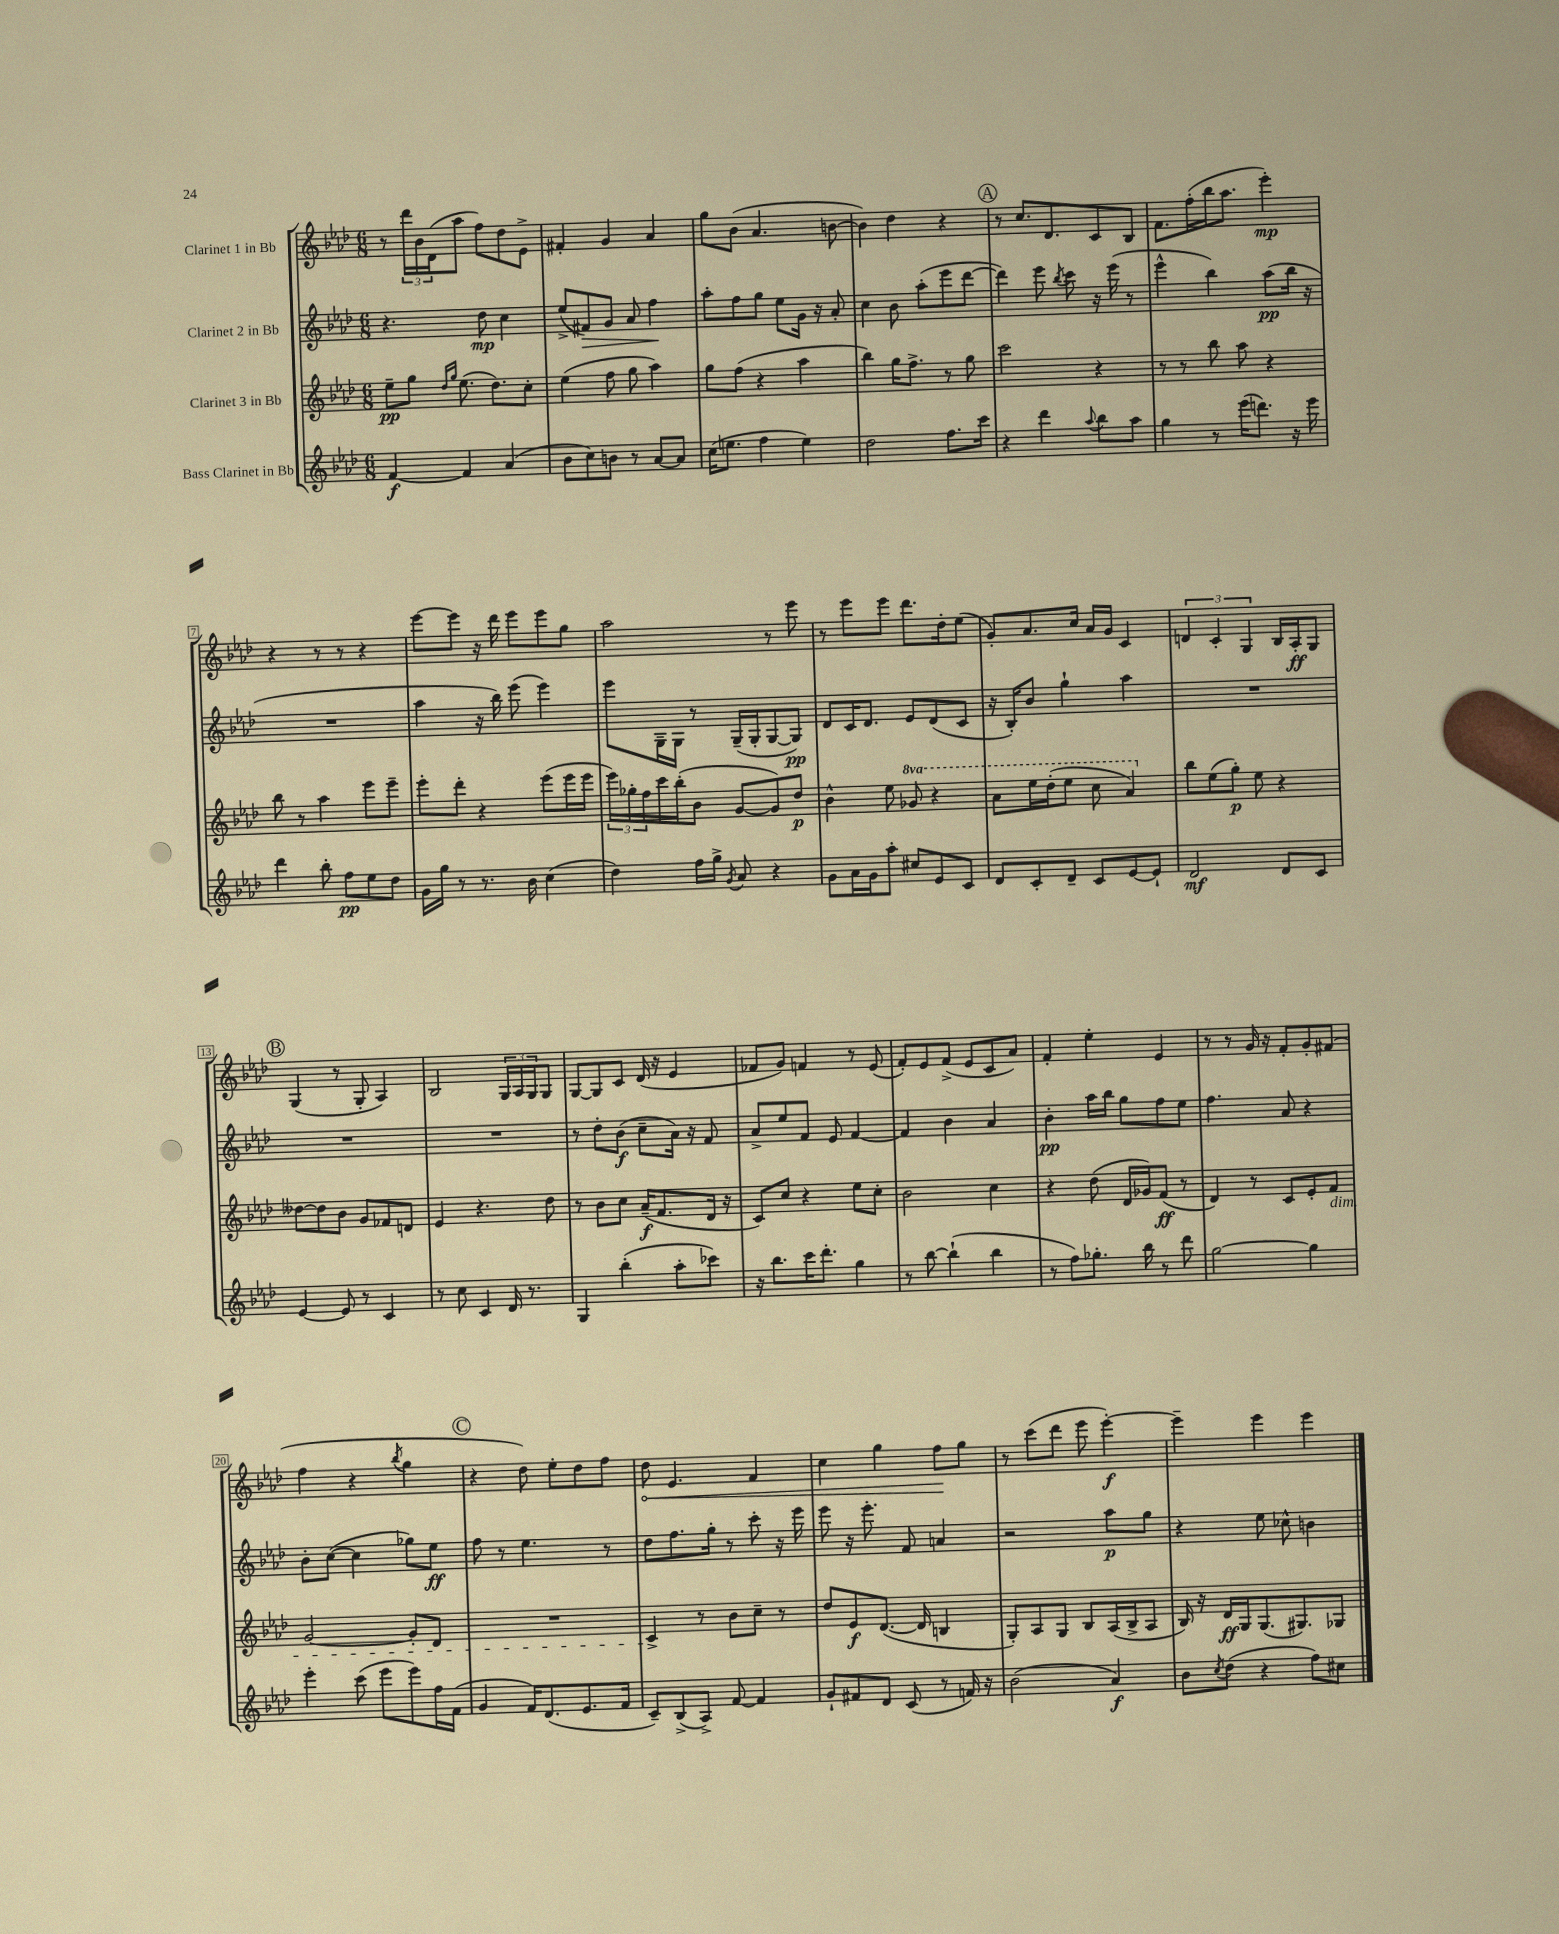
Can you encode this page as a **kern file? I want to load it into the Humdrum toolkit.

**kern	**kern	**kern	**kern
*staff4	*staff3	*staff2	*staff1
*clefG2	*clefG2	*clefG2	*clefG2
*k[b-e-a-d-]	*k[b-e-a-d-]	*k[b-e-a-d-]	*k[b-e-a-d-]
*M6/8	*M6/8	*M6/8	*M6/8
[4f/	8ee-~\L	4.r	8r
.	8gg\J	.	24ddd-\LL
.	.	.	24b-\
.	.	.	(24d-\J
.	16qqdd-/LL	.	.
.	16qqgg/JJ	.	.
4f/]	(8.ee-\	.	8aa-\J
.	.	8dd-\	8ff\L)
.	8.dd-\L)	.	.
(4a-/	.	4cc\	8dd-\
.	8cc'\J	.	8e-^\J
=	=	=	=
8b-\L	(4ee-\	(8ee-^/L	4f#'/
8cc\)	.	8f#/)	.
8b\J	8ff\	8g/J	4g/
8r	8gg\	8a-/	.
[8a-/L	4aa-\)	4ff\	4a-/
8a-/]J	.	.	.
=	=	=	=
(16cc\LK	8gg\L	8aa-'\L	8gg\L
8.ee\J	.	.	.
.	(8ff\J	8ff\	(8b-\J
4ff\	4r	8gg\J	4.a-/
.	.	8ee-\L	.
4ee\)	4aa-\	16g\Jk	.
.	.	16r	.
.	.	8a-'/	[8b\
=	=	=	=
2dd-\	4bb-\)	4cc\	4b\])
.	16gg\LK	8b-\	4dd-\
.	8.ff^\J	.	.
.	.	(8aa-'\L	.
8.ff\L	8r	8eee-\	4r
.	8gg\	[8ddd-\J	.
16ccc\Jk	.	.	.
=	=	=	=
4r	2ccc\	4ddd-\])	8r
.	.	.	8.cc/L
4ddd-\	.	8eee-\	.
.	.	.	8.d-/
.	.	8qbb-/	.
.	.	8ccc\	.
8qqaa-/	.	.	.
8bb-\L	4r	16r	8c/
.	.	(16eee-\	.
8aa-\J	.	8r	8B-/J
=	=	=	=
4gg\	8r	4eee-^^\	8.f\L
.	8r	.	.
.	.	.	(16ff'\L
8r	8bb-\	4bb-\)	16bb-\J
.	.	.	8.aa-\J
(16eee-\LK	8aa-\	.	.
8.ddd\J)	.	.	.
.	4r	(8aa-\L	4eee-'\)
16r	.	16bb-\Jk	.
16eee-\	.	16r	.
=	=	=	=
4ddd-\	8bb-\	2.r	4r
.	8r	.	.
8bb-'\	4aa-\	.	8r
8ff\L	.	.	8r
8ee-\	8eee-\L	.	4r
8dd-\J	8eee-~\J	.	.
=	=	=	=
16g\LL	8eee-'\L	4aa-\	[8eee-\L
16gg\JJ	.	.	.
8r	8ddd-'\J	.	8eee-\]J
8.r	4r	16r	16r
.	.	16bb-\)	16ddd-\
.	.	(8eee-\	8eee-\L
16b-\	.	.	.
(4cc\	(8eee-\L	4eee-\)	8eee-\
.	16eee-\L	.	8gg\J
.	16eee-\JJ	.	.
=	=	=	=
4dd-\)	24eee-\LL)	8eee-\L	2aa-\
.	24gg-'\	.	.
.	24ff\	.	.
.	16ccc\	16G~\L	.
.	(16bb-'\J	16G\JJ	.
16ff\LL	8b-\J	8r	.
16gg^\JJ	.	.	.
8qg/	.	.	.
8a-/	[8g/L	(16G~/LL	.
.	.	16G'/J	.
4r	8g/])	[8G/	8r
.	8dd-/J	8G/]J)	8eee-\
=	=	=	=
8g\L	4b-^^\	8d-/L	8r
16a-\L	.	16c/K	8eee-\L
16g\J	.	8.d-/J	.
8aa-'\J	8ee-\	.	8eee-\J
8cc#/L	8gg-/	8e-/L	8.ddd-\L
8e-/	4r	(8d-/	.
.	.	.	16dd-'\k
8c/J	.	8c/J	(8ee-\J
=	=	=	=
8d-/L	8aa-\L	16r	8g'/L)
.	.	16B-'/LK)	.
8c'/	16eee-\L	8b-/J	8.a-/
.	(16ddd-'\J	.	.
8d-~/J	8eee-\J	4gg`\	.
.	.	.	16cc/Jk
8c/L	8ccc\	.	16a-/LL
.	.	.	16g/JJ
[8e-/	4aa-/)	4aa-\	4c/
8e-`/]J	.	.	.
=	=	=	=
2d-/	8bb-\L	2.r	6d/
.	(8ee-\	.	.
.	.	.	6c'/
.	8gg'\J)	.	.
.	.	.	6G/
.	8ee-\	.	.
8d-/L	4r	.	16B-/LL
.	.	.	16A-'/J
8c/J	.	.	8G/J
=	=	=	=
[4e-/	[8dd--\L	2.r	(4G/
.	8dd--\]	.	.
8e-/]	8b-\J	.	8r
8r	8g/L	.	8G'/
4c/	8f-/	.	4A-/)
.	8d/J	.	.
=	=	=	=
8r	4e-/	2.r	2B-/
8cc\	.	.	.
4c/	4.r	.	.
16d-/	.	.	24G/LL
.	.	.	24A-/
8.r	.	.	.
.	.	.	24G/J
.	8dd-\	.	8G/J
=	=	=	=
4G/	8r	8r	[8G/L
.	8b-\L	8dd-'\L	8G/]
(4bb-'\	8cc\J	(8b-\J	8c/J
.	(16a-~/LK	8cc~\L	(16d-/
.	8.f/	.	16r
8aa-'\L	.	16a-\Jk)	4e-/
.	.	16r	.
8ccc-\J)	16d-/Jk	8f/	.
.	16r	.	.
=	=	=	=
16r	8c/L)	8a-^/L	8f-/L
8.bb-\L	.	.	.
.	8cc/J	8ee-/	8g/J)
16ccc\K	4r	8f/J	4f/
8.ddd-'\J	.	.	.
.	.	8e-/	.
4gg\	8ee-\L	[4f/	8r
.	8cc'\J	.	(8e-/
=	=	=	=
8r	2b-\	4f/]	8f'/L)
[8bb-\	.	.	8e-/
(4bb-`\]	.	4b-\	(8f^/J
.	.	.	8e-/L
4bb-\	4cc\	4a-/	8c/
.	.	.	8a-/J)
=	=	=	=
8r	4r	4b-'\	4f'/
8ff\L)	.	.	.
8.gg-'\J	(8dd-\	16aa-\LL	4ee-'\
.	.	16bb-\JJ	.
.	16d-/LL	8gg\L	.
16bb-\	16g-/J)	.	.
8r	(8f/J	8ff\	4e-/
8ddd-\	8r	8ee-\J	.
=	=	=	=
[2gg\	4d-/)	4.ff\	8r
.	.	.	8r
.	8r	.	16g/
.	.	.	16r
.	8c/L	8a-/	8f'/L
4gg\]	8e-'/	4r	8g'/
.	8f/J	.	(8f#/J
=	=	=	=
4eee-'\	[2g/	8b-'\L	4ff\
.	.	([8cc\J	.
(8ccc\	.	4cc\]	4r
8eee-\L	.	.	.
.	.	.	8qbb-/
8eee-\)	8g'/]L	8gg-\L)	4gg\
16ff\L	8d-/J	8ee-\J	.
(16f\JJ	.	.	.
=	=	=	=
4g/	2.r	8ff\	4r
.	.	8r	.
16f/LK)	.	4.ee-\	8dd-\)
(8.d-/	.	.	.
.	.	.	8ee-'\L
8.e-/	.	.	8dd-\
.	.	8r	8ff\J
16f/Jk	.	.	.
=	=	=	=
8c~/L)	4c^/	8dd-\L	8dd-\
(8B-^/	.	8.ff\	4.e-/
8A-^/J)	8r	.	.
.	.	16gg'\Jk	.
[8f/	8b-\L	8r	.
4f/]	8cc~\J	8ccc'\	4f/
.	8r	16r	.
.	.	16eee-\	.
=	=	=	=
8g`/L	8dd-/L	8eee-\	4cc\
8f#/	8e-/	16r	.
.	.	8.eee-'\	.
8d-/J	([8.d-/J	.	4gg\
(8c/	.	8f/	.
.	16d-/]	.	.
8r	4B/	4a/	8ff\L
16f/)	.	.	8gg\J
16r	.	.	.
=	=	=	=
(2b-\	8G'/L)	2r	8r
.	8A-/	.	(8ccc\L
.	8G/J	.	8ddd-\J
.	8B-/L	.	8eee-\
4a-/)	(16A-/L	8aa-\L	[4eee-'\)
.	16B-^/J	.	.
.	8A-/J	8gg\J	.
=	=	=	=
8b-\L	16B-/)	4r	4eee-~\]
.	16r	.	.
8qcc/	.	.	.
(8dd-\J	16d-/LL	.	.
.	16G/J	.	.
4r	(8.G/	8ee-\	4eee-\
.	.	8cc-^^\	.
.	8.G#/)	.	.
8ff\L)	.	4b\	4eee-\
8cc#\J	8G-/J	.	.
==	==	==	==
*-	*-	*-	*-
